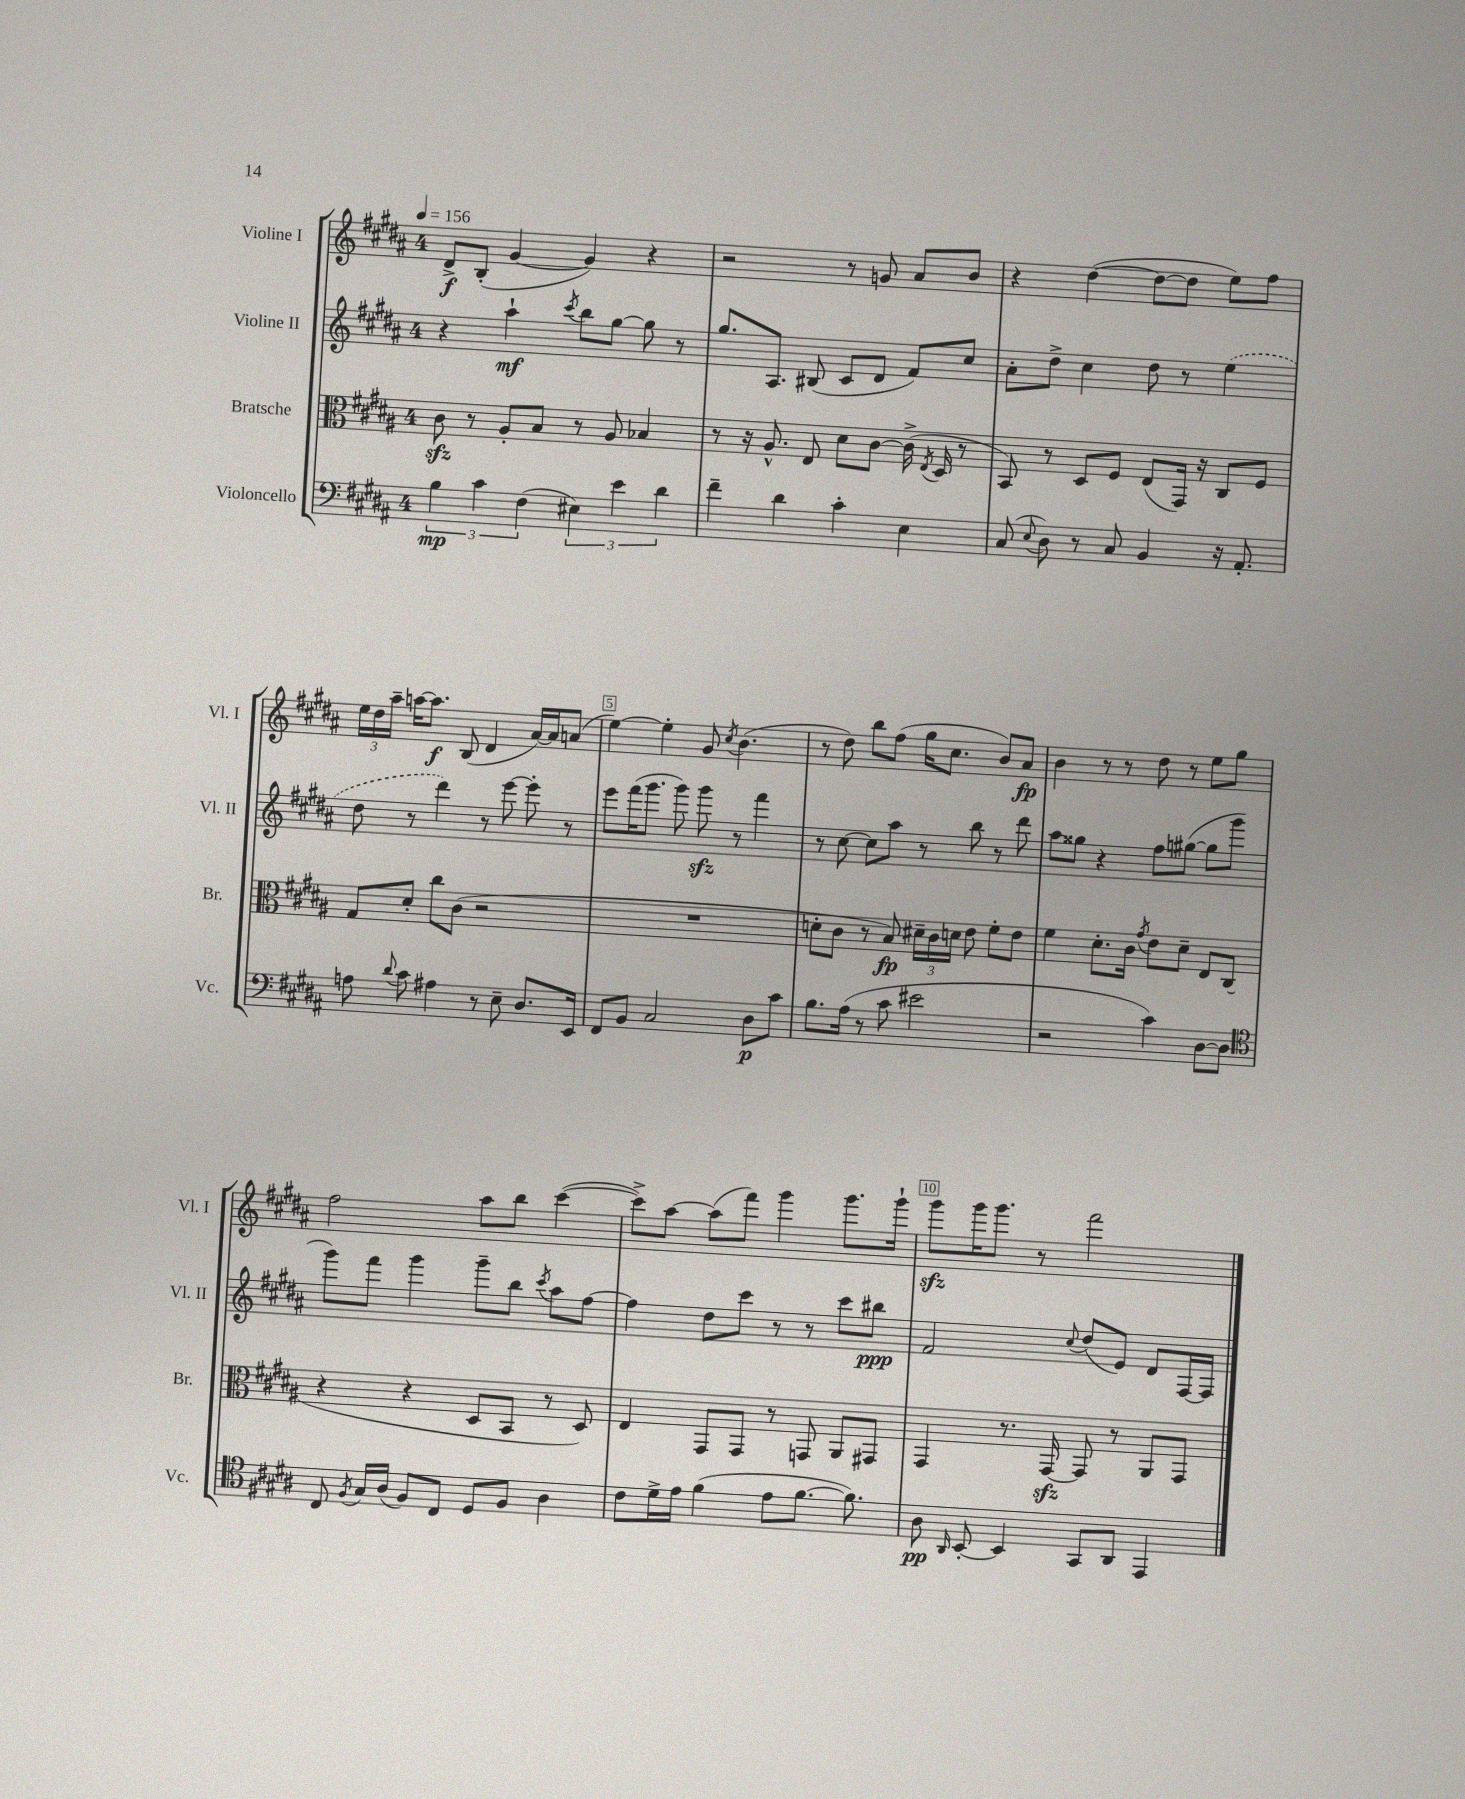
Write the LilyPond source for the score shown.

<<
\new StaffGroup <<
\new Staff = "s0" \with { instrumentName = "Violine I" shortInstrumentName = "Vl. I" } {
    \clef treble \key b \major \once \override Staff.TimeSignature.style = #'single-digit \time 4/4 \tempo 4 = 156
    \autoBeamOff dis'8[->\f b8]-.( gis'4~ gis'4) r4 |
    r2 r8 g'8 ais'8[ b'8] |
    r4 dis''4~( dis''8[~ dis''8] e''8[) fis''8] |
    \tuplet 3/2 { e''16[ dis''16 ais''16]-- } a''16[~ a''8.]\f b8( dis'4 ais'16[~) ais'16 a'8]( |
    e''4~) e''4-. gis'8 \acciaccatura { cis''8 } b'4.( |
    r8 dis''8) b''8[ fis''8]( gis''16[ cis''8.] b'8[) ais'8]\fp |
    b'4 r8 r8 dis''8 r8 e''8[ gis''8] |
    fis''2 ais''8[ b''8] cis'''4~( |
    cis'''8[->) ais''8]~ ais''8[( fis'''8]) gis'''4 gis'''8.[ gis'''16]-! |
    gis'''8[\sfz gis'''16 gis'''8.] r8 fis'''2 \bar "|." |
}
\new Staff = "s1" \with { instrumentName = "Violine II" shortInstrumentName = "Vl. II" } {
    \clef treble \key b \major \once \override Staff.TimeSignature.style = #'single-digit \time 4/4
    \autoBeamOff r4 ais''4-!\mf \acciaccatura { cis'''8 } b''8[ gis''8]~ gis''8 r8 |
    gis''8.[ ais8.] bis8( cis'8[ dis'8] fis'8[) cis''8] |
    ais'8[-. dis''8]-> cis''4 dis''8 r8 \once \slurDashed e''4( |
    dis''8 r8 dis'''4) r8 e'''8~ e'''8-. r8 |
    e'''8[ fis'''16( gis'''8.] gis'''8) gis'''8\sfz r8 fis'''4 |
    r8 cis''8~ cis''8[ ais''8] r8 b''8 r8 dis'''8 |
    ais''8[ gisis''8] r4 fis''8[ gis''8]~( gis''8[ gis'''8] |
    gis'''8[) fis'''8] gis'''4 gis'''8[-- b''8] \acciaccatura { cis'''8 } ais''8[ fis''8]~ |
    fis''4 dis''8[ cis'''8] r8 r8 cis'''8[ bis''8]\ppp |
    fis'2 \appoggiatura { cis''8 } dis''8[( e'8]) dis'8[ fis16~ fis16] \bar "|." |
}
\new Staff = "s2" \with { instrumentName = "Bratsche" shortInstrumentName = "Br." } {
    \clef alto \key b \major \once \override Staff.TimeSignature.style = #'single-digit \time 4/4
    \autoBeamOff cis'8\sfz r8 ais8[-. b8] r8 ais8 bes4 |
    r8 r16 ais8.-^ e8 dis'8[ cis'8]~ cis'16->( \acciaccatura { e8 } dis16 r8 |
    b,8) r8 dis8[ fis8] e8[( gis,16]) r16 cis8[ fis8] |
    gis8[ dis'8]-. cis''8[ cis'8]( r2 |
    R1 |
    d'8[-. cis'8] r8 b8\fp) \tuplet 3/2 { dis'16[-- cis'16 d'16] } e'8 fis'8[-. e'8] |
    fis'4 dis'8.[-. cis'16] \acciaccatura { gis'8 } e'8[ dis'8]-- e8[ cis8]( |
    r4 r4 dis8[ b,8] r8 dis8) |
    e4 gis,8[ gis,8] r8 g,8 ais,8[ gis,8] |
    gis,4 r8. gis,16~\sfz gis,8 r8 ais,8[ gis,8] \bar "|." |
}
\new Staff = "s3" \with { instrumentName = "Violoncello" shortInstrumentName = "Vc." } {
    \clef bass \key b \major \once \override Staff.TimeSignature.style = #'single-digit \time 4/4
    \autoBeamOff \tuplet 3/2 { b4\mp cis'4 fis4( } \tuplet 3/2 { eis4) e'4 dis'4 } |
    fis'4-- dis'4 cis'4-. e4 |
    cis8( \appoggiatura { e8 } dis8) r8 cis8 b,4 r16 ais,8.-. |
    a8 \appoggiatura { dis'8 } cis'8 ais4 r8 e8-- dis8.[ e,16] |
    fis,8[ b,8] cis2 dis8[\p cis'8] |
    b8.[ ais16]( r8 cis'8 eis'2 |
    r2 cis'4) dis8[~ dis8] |
    \clef tenor cis8 \acciaccatura { fis8 } gis16[ ais16]( fis8[) cis8] dis8[ fis8] ais4 |
    cis'8[ dis'16-> e'16] fis'4( e'8[ fis'8.]~ fis'8.) |
    ais8\pp \grace { ais,16 } b,8~-. b,4 gis,8[ ais,8] e,4 \bar "|." |
}
>>
>>
\layout { \context { \Score \override BarNumber.break-visibility = ##(#f #t #t) barNumberVisibility = #(every-nth-bar-number-visible 5) \override BarNumber.stencil = #(make-stencil-boxer 0.1 0.3 ly:text-interface::print) } }
